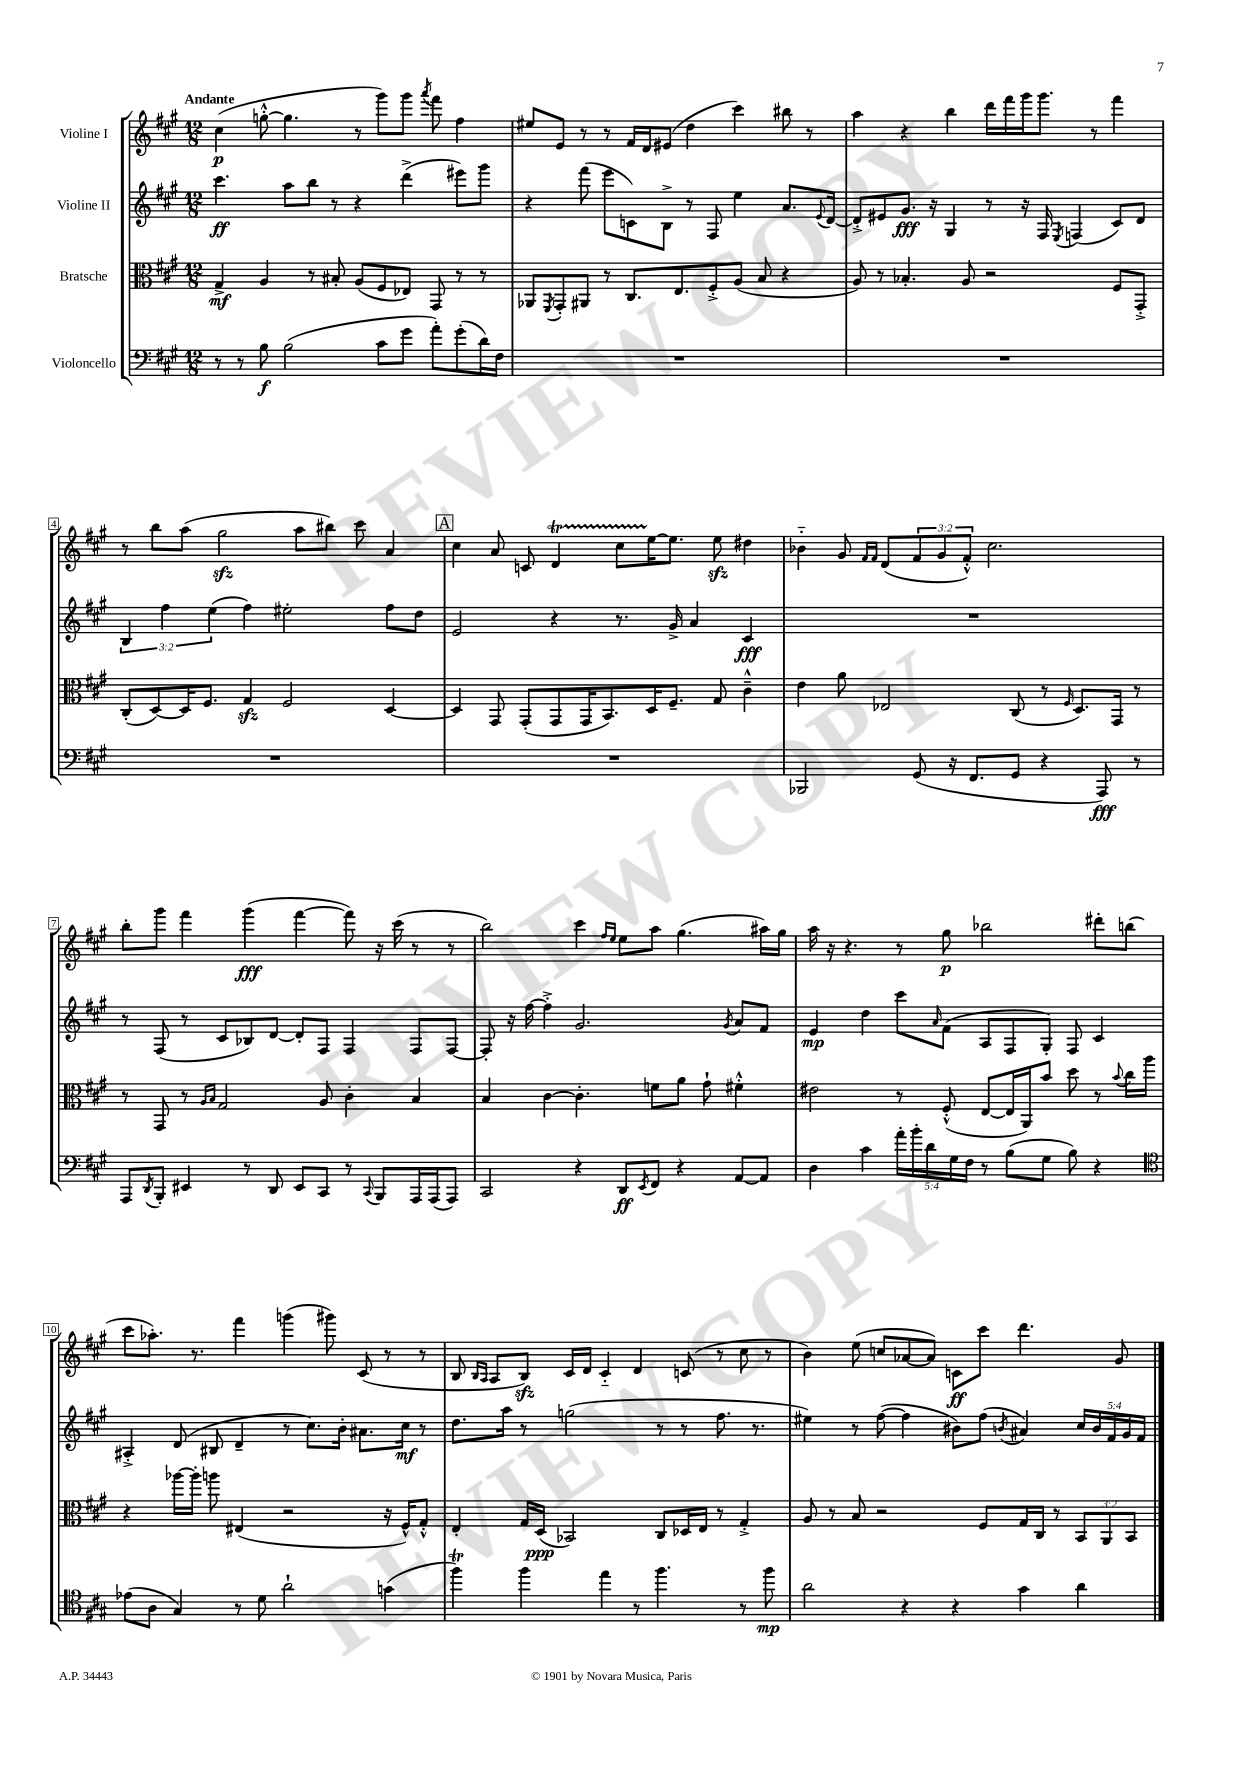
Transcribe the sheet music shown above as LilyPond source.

<<
\new StaffGroup <<
\new Staff = "s0" \with { instrumentName = "Violine I" } {
    \clef treble \key a \major \numericTimeSignature \time 12/8 \override Staff.TupletNumber.text = #tuplet-number::calc-fraction-text \tempo "Andante"
    cis''4\p( g''8~-.-^ g''4. r8 gis'''8) gis'''8 \acciaccatura { a'''8 } fis'''8 fis''4 |
    eis''8 e'8 r8 r8 fis'16 d'16 eis'8( d''4 cis'''4) bis''8 r8 |
    a''4 r4 b''4 d'''16 fis'''16 gis'''16 gis'''8. r8 fis'''4 |
    r8 b''8 a''8( gis''2\sfz a''8 bis''8) cis'''8 a'4 |
    \mark \markup { \box "A" } cis''4 a'8 c'8 d'4\startTrillSpan cis''8 e''16~\stopTrillSpan e''8. e''8\sfz dis''4 |
    bes'4-_ gis'8 \grace { fis'16 fis'16 } d'8( \tuplet 3/2 { fis'8 gis'8 fis'8-.-^) } cis''2. |
    b''8-. gis'''8 fis'''4 gis'''4\fff( fis'''4~ fis'''8) r16 cis'''16( r8 r8 |
    b''2) cis'''4 \grace { fis''16 e''16 } e''8 a''8 gis''4.( ais''16) gis''16 |
    a''16 r16 r4. r8 gis''8\p bes''2 dis'''8-. b''8( |
    cis'''8 aes''8.-.) r8. fis'''4 g'''4( gis'''8) cis'8( r8 r8 |
    b8 \grace { b16 a16 } a8 b8\sfz) cis'16 d'16 cis'4-_ d'4 c'8( r8 cis''8 r8 |
    b'4) e''8( c''8 aes'8~ aes'8) c'8\ff cis'''8 d'''4. gis'8 \bar "|." |
}
\new Staff = "s1" \with { instrumentName = "Violine II" } {
    \clef treble \key a \major \numericTimeSignature \time 12/8 \override Staff.TupletNumber.text = #tuplet-number::calc-fraction-text
    cis'''4.\ff a''8 b''8 r8 r4 d'''4->( eis'''8) gis'''8 |
    r4 fis'''8( e'''8 c'8) b8-> r8 fis8 e''4 a'8. \appoggiatura { e'8 } d'16~ |
    d'8-.-> eis'8 gis'8.\fff r16 gis4 r8 r16 fis16 \acciaccatura { e8 } f4( cis'8) d'8 |
    \tuplet 3/2 { b4 fis''4 e''4( } fis''4) eis''2-. fis''8 d''8 |
    \mark \markup { \box "A" } e'2 r4 r8. gis'16-> a'4 cis'4\fff |
    R1. |
    r8 fis8( r8 cis'8 bes8) d'8~ d'8-. fis8 fis4 fis8 fis8~ |
    fis8-. r16 fis''16~ fis''4-.-> gis'2. \acciaccatura { gis'8 } a'8 fis'8 |
    e'4\mp d''4 cis'''8 \grace { a'16 } fis'8( a8 fis8 gis8-.) fis8 cis'4 |
    ais4-.-> d'8( bis8 d'4-- r8 cis''8.) b'16-. ais'8. cis''16\mf r8 |
    d''8. a''16 r8 g''2( r8 r8 fis''8. r8. |
    eis''4) r8 fis''8~( fis''4 bis'8) fis''8( \acciaccatura { b'8 } ais'4) \tuplet 5/4 { cis''16 b'16 fis'16 gis'16 fis'16 } \bar "|." |
}
\new Staff = "s2" \with { instrumentName = "Bratsche" } {
    \clef alto \key a \major \numericTimeSignature \time 12/8 \override Staff.TupletNumber.text = #tuplet-number::calc-fraction-text
    gis4->\mf a4 r8 bis8-. a8( fis8 ees8) gis,8 r8 r8 |
    aes,8 \acciaccatura { fis,8 } gis,8-. ais,8 r8 cis8. e8. fis8-.-> a8( b8 r4 |
    a8) r8 bes4.-. a8 r2 fis8 gis,8-.-> |
    cis8-.( d8~) d16 fis8. gis4\sfz fis2 d4~ |
    \mark \markup { \box "A" } d4 gis,8 gis,8-.( gis,8 gis,16 b,8.) d16 fis8.-- gis8 cis'4---^ |
    e'4 a'8 ees2 cis8( r8 \grace { fis16 } d8.) gis,16 r8 |
    r8 gis,8 r8 \grace { a16 b16 } gis2 a8 cis'4-. b4 |
    b4 cis'4~ cis'4.-. f'8 a'8 gis'8-! fis'4-.-^ |
    eis'2 r8 fis8-.-^( e8~ e16 a,16) b'8 d''8 r8 \appoggiatura { b'8 } cis''16 a''16 |
    r4 aes''16~ aes''16-. a''8 eis4( r2 r16 fis16-^) gis8-.-^ |
    e4-. gis16 d16\ppp( bes,2) cis8 des16 e16 r8 gis4-.-> |
    a8 r8 b8 r2 fis8 gis16 cis16 r8 \tuplet 3/2 { b,8 a,8 b,8 } \bar "|." |
}
\new Staff = "s3" \with { instrumentName = "Violoncello" } {
    \clef bass \key a \major \numericTimeSignature \time 12/8 \override Staff.TupletNumber.text = #tuplet-number::calc-fraction-text
    r8 r8 b8\f b2( cis'8 gis'8 a'8-.) gis'8-.( d'16) fis16 |
    R1. |
    R1. |
    R1. |
    \mark \markup { \box "A" } R1. |
    bes,,2 gis,8( r16 fis,8. gis,8 r4 a,,8\fff) r8 |
    a,,8 \acciaccatura { d,8 } b,,8-. eis,4 r8 d,8 eis,8 cis,8 r8 \appoggiatura { cis,8 } b,,8 a,,16 a,,16( a,,8) |
    cis,2 r4 d,8\ff \acciaccatura { e,8 } fis,8 r4 a,8~ a,8 |
    d4 cis'4 \tuplet 5/4 { a'16-. b'16-. d'16 gis16 fis16 } r8 b8( gis8 b8) r4 |
    \clef tenor ees'8( a8 gis4) r8 d'8 a'2-! g'4( |
    fis''4\trill) fis''4 e''4 r8 fis''4. r8 fis''8\mp |
    a'2 r4 r4 gis'4 a'4 \bar "|." |
}
>>
>>
\layout { \context { \Score \override BarNumber.stencil = #(make-stencil-boxer 0.1 0.3 ly:text-interface::print) } }
